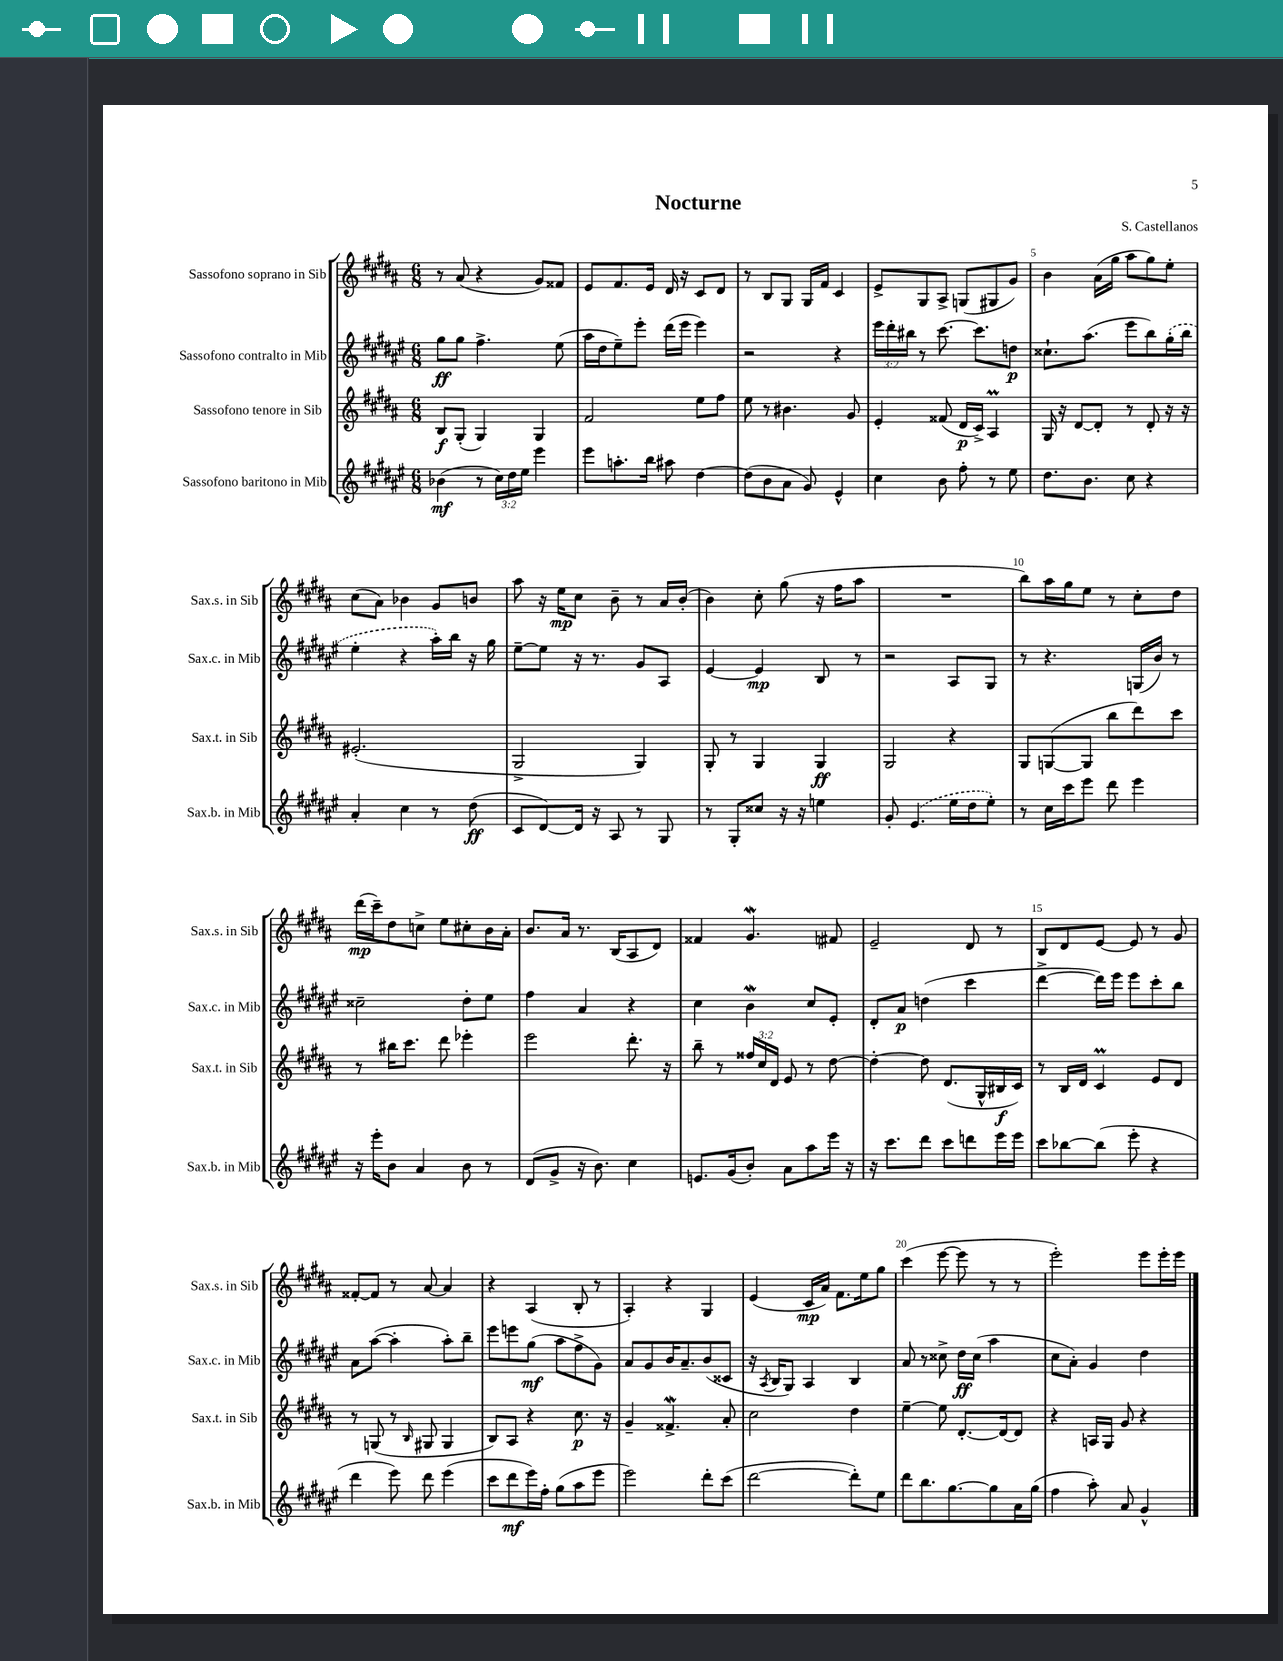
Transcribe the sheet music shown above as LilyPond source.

\header { title = "Nocturne" composer = "S. Castellanos" }
<<
\new StaffGroup <<
\new Staff = "s0" \with { instrumentName = "Sassofono soprano in Sib" shortInstrumentName = "Sax.s. in Sib" } {
    \clef treble \key b \major \numericTimeSignature \time 6/8
    r8 ais'8( r4 gis'8) fisis'8 |
    e'8 fis'8. e'16 dis'16 r16 cis'8 dis'8 |
    r8 b8 gis8 gis16 fis'16 cis'4 |
    e'8-> gis8 ais8-> g8( gis8 gis'8) |
    b'4 ais'16( gis''16 ais''8 gis''8) e''8-. |
    cis''8( ais'8) bes'4 gis'8 b'8 |
    ais''8 r16 e''16\mp cis''8 b'8-- r8 ais'16 b'16-.( |
    b'4) cis''8-. gis''8( r16 fis''16 ais''8 |
    R2. |
    b''8) ais''16 gis''16 e''8 r8 cis''8-. dis''8 |
    dis'''16\mp( cis'''16--) dis''8 c''8-> e''8 cis''8-. b'16 ais'16-. |
    b'8. ais'16 r8. b16( ais8 dis'8) |
    fisis'4 gis'4.\mordent fis'8 |
    e'2-- dis'8 r8 |
    b8 dis'8 e'8~ e'8 r8 gis'8 |
    fisis'8~-. fisis'8 r8 ais'8~ ais'4 |
    r4 ais4( b8-. r8 |
    ais4-.) r4 gis4 |
    e'4( cis'16\mp ais'16) fis'8. e''16 gis''8 |
    cis'''4( e'''8~ e'''8 r8 r8 |
    e'''2-.) e'''8 e'''16-. e'''16 \bar "|." |
}
\new Staff = "s1" \with { instrumentName = "Sassofono contralto in Mib" shortInstrumentName = "Sax.c. in Mib" } {
    \clef treble \key fis \major \numericTimeSignature \time 6/8 \override Staff.TupletNumber.text = #tuplet-number::calc-fraction-text
    gis''8\ff gis''8 fis''4.-> eis''8( |
    ais''16 dis''16 eis''8--) eis'''8-. dis'''16( eis'''16 eis'''4) |
    r2 r4 |
    \tuplet 3/2 { eis'''16 dis'''16-. bis''16 } r8 cis'''8.~ cis'''8. d''8\p |
    cisis''8.-! ais''8.( eis'''8 b''8) \once \slurDashed gis''16-.( b''16 |
    eis''4-. r4 ais''16-.) b''16 r16 gis''16 |
    eis''8~-- eis''8 r16 r8. gis'8 ais8 |
    eis'4~ eis'4\mp b8 r8 |
    r2 ais8 gis8 |
    r8 r4. g16( b'16) r8 |
    cisis''2-- dis''8-. eis''8 |
    fis''4 ais'4 r4 |
    cis''4 b'4\mordent cis''8 eis'8-. |
    dis'8-. ais'8\p d''4( cis'''4 |
    dis'''4~-> dis'''16) eis'''16 eis'''8 cis'''8-. b''8 |
    ais'8 ais''8~( ais''4-. ais''8-.) b''8-- |
    eis'''8 e'''8 gis''8\mf( ais''8 fis''8-> gis'8) |
    ais'8 gis'8 b'16 ais'8.-- b'8( cisis'8 |
    r16 \acciaccatura { ais8 } b16 gis8) ais4 b4 |
    ais'8 r8 cisis''8-> dis''16\ff cisis''16( ais''4 |
    cis''8 ais'8-.) gis'4 dis''4 \bar "|." |
}
\new Staff = "s2" \with { instrumentName = "Sassofono tenore in Sib" shortInstrumentName = "Sax.t. in Sib" } {
    \clef treble \key b \major \numericTimeSignature \time 6/8 \override Staff.TupletNumber.text = #tuplet-number::calc-fraction-text
    b8\f gis8-.( gis4) gis4 |
    fis'2 e''8 fis''8 |
    e''8 r8 bis'4. gis'8 |
    e'4-. fisis'8( dis'16\p cis'16->) ais4\prall |
    gis16 r16 dis'8~ dis'8-. r8 dis'8-. r16 r16 |
    eis'2.-.( |
    gis2-> gis4) |
    gis8-. r8 gis4 gis4\ff |
    gis2 r4 |
    gis8 g8~( g8 b''8 dis'''8) cis'''8 |
    r8 bis''16 cis'''8. dis'''8 ees'''4-. |
    e'''2 dis'''8.-. r16 |
    b''8-- r8 \tuplet 3/2 { fisis''16 cis''16 dis'16 } e'8 r8 dis''8~ |
    dis''4~-. dis''8 dis'8.( gis16-^ bis16\f cis'16) |
    r8 b16 dis'16 cis'4\prall e'8 dis'8 |
    r8 g8( r8 \grace { b16 } gis8 gis4 |
    b8) ais8 r4 cis''8.\p r16 |
    gis'4-- fisis'4.->\mordent ais'8-. |
    cis''2 dis''4 |
    e''4~-- e''8 dis'8.~-. dis'16~ dis'8 |
    r4 a16 gis16 gis'8 r4 \bar "|." |
}
\new Staff = "s3" \with { instrumentName = "Sassofono baritono in Mib" shortInstrumentName = "Sax.b. in Mib" } {
    \clef treble \key fis \major \numericTimeSignature \time 6/8 \override Staff.TupletNumber.text = #tuplet-number::calc-fraction-text
    bes'4\mf( r8 \tuplet 3/2 { cis''16) dis''16 eis''16 } eis'''4 |
    eis'''8 a''8.-. b''16 ais''8 dis''4~ |
    dis''8( b'8 ais'8 gis'8) eis'4-^ |
    cis''4 b'8 fis''8-. r8 eis''8 |
    dis''8. b'8. cis''8 r4 |
    ais'4-. cis''4 r8 dis''8\ff( |
    cis'8 dis'8~) dis'16 r16 ais8 r8 gis8 |
    r8 gis8-. cisis''8 r16 r16 e''4 |
    gis'8-. \once \slurDashed eis'4.( eis''16 dis''16 eis''8-.) |
    r8 cis''16 cis'''16 eis'''8 dis'''8 eis'''4 |
    r16 eis'''16-. b'8 ais'4 b'8 r8 |
    dis'8( gis'8-> r16 b'8.) cis''4 |
    e'8. gis'16( b'8-.) ais'8 ais''8 eis'''16 r16 |
    r16 cis'''8. dis'''8 cis'''8 d'''8 eis'''16 eis'''16 |
    cis'''8 bes''8~ bes''8( eis'''8-. r4 |
    dis'''4 eis'''8) dis'''8 eis'''4( |
    cis'''8 dis'''8\mf eis'''16) fis''16-. gis''8( ais''8 eis'''8 |
    eis'''2) dis'''8-. cis'''8( |
    dis'''2~ dis'''8-.) eis''8 |
    dis'''8 b''8. gis''8.~ gis''8 ais'16 gis''16( |
    fis''4 ais''8-.) ais'8 gis'4-^ \bar "|." |
}
>>
>>
\layout { \context { \Score \override BarNumber.break-visibility = ##(#f #t #t) barNumberVisibility = #(every-nth-bar-number-visible 5) } }
